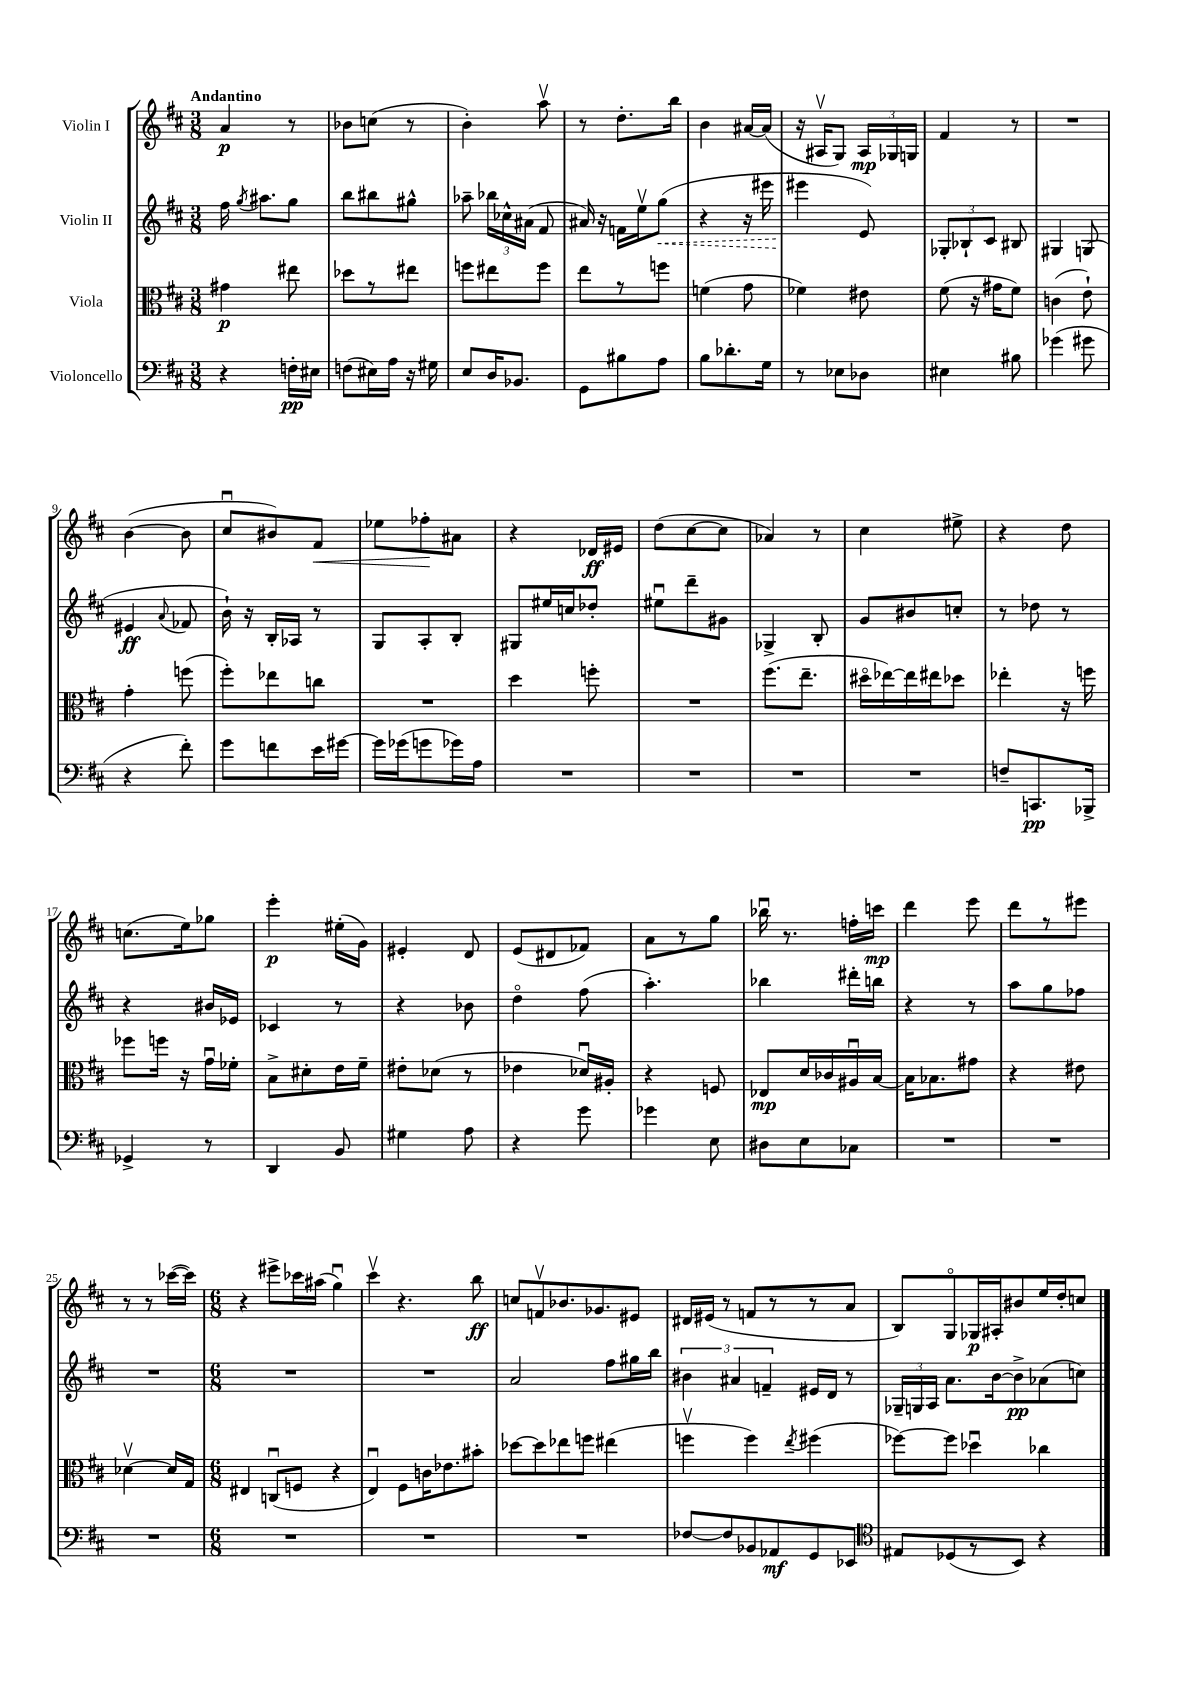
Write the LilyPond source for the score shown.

<<
\new StaffGroup <<
\new Staff = "s0" \with { instrumentName = "Violin I" } {
    \clef treble \key d \major \numericTimeSignature \time 3/8 \tempo "Andantino"
    \autoBeamOff a'4\p r8 |
    bes'8[ c''8]( r8 |
    b'4-.) a''8\upbow |
    r8 d''8.[-. b''16] |
    b'4 ais'16[~ ais'16]( |
    r16 ais16[\upbow g8]) \tuplet 3/2 { ais16[\mp ges16 g16] } |
    fis'4 r8 |
    R4. |
    b'4~( b'8 |
    cis''8[\downbow bis'8) fis'8]\< |
    ees''8[ fes''8-.\! ais'8] |
    r4 des'16[\ff eis'16] |
    d''8[( cis''8~ cis''8] |
    aes'4) r8 |
    cis''4 eis''8-> |
    r4 d''8 |
    c''8.[( e''16) ges''8] |
    e'''4-.\p eis''16[-.( g'16]) |
    eis'4-. d'8 |
    e'8[( dis'8 fes'8]) |
    a'8[ r8 g''8] |
    bes''16\downbow r8. f''16[-. c'''16]\mp |
    d'''4 e'''8 |
    d'''8[ r8 eis'''8] |
    r8 r8 ces'''16[~( ces'''16]) |
    \numericTimeSignature \time 6/8 r4 eis'''8[-> ces'''16 ais''16]( g''4\downbow) |
    cis'''4\upbow r4. b''8\ff |
    c''8[ f'8\upbow bes'8. ges'8. eis'8] |
    dis'16[ eis'16]( r8 f'8[ r8 r8 a'8] |
    b8[) g8\flageolet ges16\p ais16-. bis'8 e''16 d''16-. c''8] \bar "|." |
}
\new Staff = "s1" \with { instrumentName = "Violin II" } {
    \clef treble \key d \major \numericTimeSignature \time 3/8
    \autoBeamOff fis''16 \acciaccatura { g''8 } ais''8.[ g''8] |
    b''8[ bis''8 gis''8]-^ |
    aes''8-- \tuplet 3/2 { bes''16[ ces''16-^ ais'16]( } fis'8 |
    ais'16) r16 f'16[ e''16\upbow \once \override Hairpin.style = #'dashed-line g''8]\<( |
    r4 r16 eis'''16 |
    eis'''4\! e'8) |
    \tuplet 3/2 { ges8[-. bes8-! cis'8] } bis8 |
    gis4 g8( |
    eis'4\ff \appoggiatura { a'8 } fes'8 |
    b'16-!) r16 b16[-. aes16] r8 |
    g8[ a8-. b8]-. |
    gis8[ eis''16 c''16 des''8]-. |
    eis''8[\downbow d'''8-- gis'8] |
    ges4-> b8-. |
    g'8[ bis'8 c''8]-. |
    r8 des''8 r8 |
    r4 bis'16[ ees'16] |
    ces'4 r8 |
    r4 bes'8 |
    d''4\flageolet fis''8( |
    a''4.-.) |
    bes''4 dis'''16[-. b''16] |
    r4 r8 |
    a''8[ g''8 fes''8] |
    R4. |
    \numericTimeSignature \time 6/8 R2. |
    R2. |
    a'2 fis''8[ gis''16 b''16] |
    \tuplet 3/2 { bis'4 ais'4 f'4-- } eis'16[ d'16] r8 |
    \tuplet 3/2 { ges16[-- g16 a16] } a'8.[ b'16~ b'8->\pp aes'8( c''8]) \bar "|." |
}
\new Staff = "s2" \with { instrumentName = "Viola" } {
    \clef alto \key d \major \numericTimeSignature \time 3/8
    \autoBeamOff gis'4\p eis''8 |
    des''8[ r8 eis''8] |
    f''8[ eis''8 f''8] |
    e''8[ r8 f''8] |
    f'4( g'8 |
    fes'4) eis'8 |
    fis'8( r16 gis'16[ fis'8]) |
    c'4( e'8-!) |
    g'4-. f''8( |
    fis''8[-.) ees''8 c''8] |
    R4. |
    d''4 f''8-. |
    R4. |
    fis''8.[( e''8.]-- |
    dis''16[\flageolet ees''16~) ees''16 eis''16 des''8] |
    ees''4-. r16 f''16 |
    fes''8[ f''16] r16 g'16[\downbow fes'16]-. |
    b8[-> dis'8-. e'16 fis'16]-- |
    eis'8[-. des'8]( r8 |
    ees'4 des'16[\downbow) ais16]-. |
    r4 f8 |
    ees8[\mp d'16 ces'16 ais16\downbow b16]~ |
    b16[ bes8. gis'8] |
    r4 eis'8 |
    des'4~\upbow des'16[ g16] |
    \numericTimeSignature \time 6/8 eis4 c8[\downbow( f8] r4 |
    e4\downbow) fis8[ c'16 ees'8. bis'8]-. |
    des''8[~ des''8 ees''8 f''8] eis''4( |
    f''4\upbow f''4) \acciaccatura { e''8 } fis''4( |
    fes''8[~) fes''8] des''4\downbow ces''4 \bar "|." |
}
\new Staff = "s3" \with { instrumentName = "Violoncello" } {
    \clef bass \key d \major \numericTimeSignature \time 3/8
    \autoBeamOff r4 f16[-.\pp eis16] |
    f8[( eis16) a16] r16 gis16 |
    e8[ d16 bes,8.] |
    g,8[ bis8 a8] |
    b8[ des'8.-. g16] |
    r8 ees8[ des8] |
    eis4 bis8 |
    ges'4( gis'8 |
    r4 fis'8-.) |
    g'8[ f'8 e'16 gis'16]~ |
    gis'16[ ges'16( g'8 ges'16) a16] |
    R4. |
    R4. |
    R4. |
    R4. |
    f8[-- c,8.\pp bes,,16]-> |
    ges,4-> r8 |
    d,4 b,8 |
    gis4 a8 |
    r4 g'8 |
    ges'4 e8 |
    dis8[ e8 ces8] |
    R4. |
    R4. |
    R4. |
    \numericTimeSignature \time 6/8 R2. |
    R2. |
    R2. |
    fes8[~ fes8 bes,8 aes,8\mf g,8 ees,8] |
    \clef tenor eis8[ des8( r8 b,8]) r4 \bar "|." |
}
>>
>>
